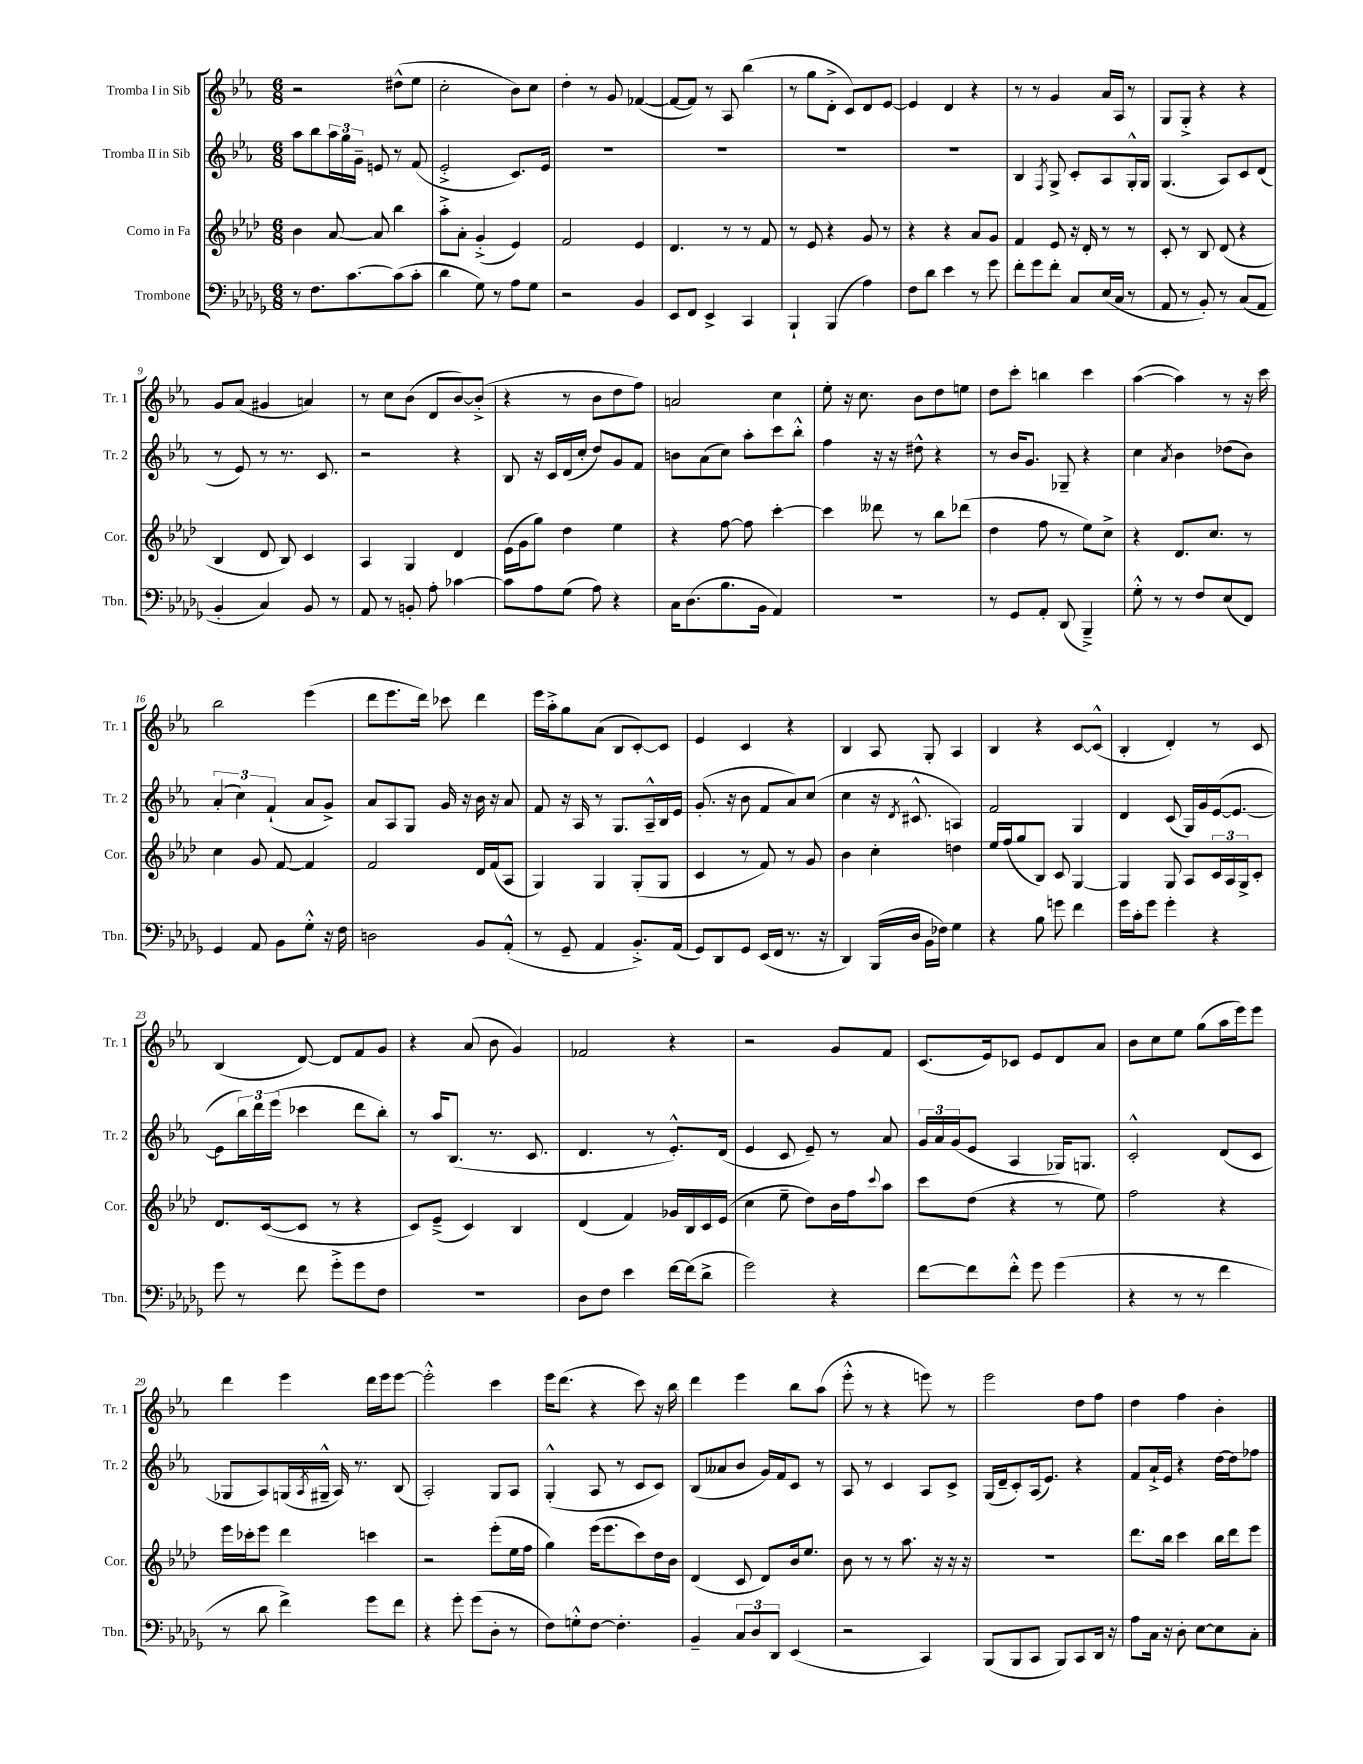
<<
\new StaffGroup <<
\new Staff = "s0" \with { instrumentName = "Tromba I in Sib" shortInstrumentName = "Tr. 1" } {
    \clef treble \key ees \major \numericTimeSignature \time 6/8
    r2 dis''8-^( ees''8 |
    c''2-. bes'8) c''8 |
    d''4-. r8 g'8 fes'4~( |
    fes'8~ fes'8) r8 aes8 bes''4( |
    r8 g''8 d'8-.-> c'8) d'8 ees'8~ |
    ees'4 d'4 r4 |
    r8 r8 g'4 aes'16 aes16 r8 |
    g8 g8-.-> r4 r4 |
    g'8 aes'8( gis'4 a'4) |
    r8 c''8 bes'8( d'8 bes'8~) bes'8-.->( |
    r4 r8 bes'8 d''8 f''8) |
    a'2 c''4 |
    ees''8-. r16 c''8. bes'8 d''8 e''8 |
    d''8 c'''8-. b''4 c'''4 |
    aes''4~( aes''4) r8 r16 c'''16 |
    bes''2 ees'''4( |
    d'''8 ees'''8. d'''16) ces'''8 d'''4 |
    ees'''16 aes''16-.-> g''8 aes'8( bes8 c'8~-.) c'8 |
    ees'4 c'4 r4 |
    bes4 aes8 g8-. aes4 |
    bes4 r4 c'8~ c'8-^( |
    bes4-. d'4-.) r8 c'8 |
    bes4( d'8~) d'8 f'8 g'8 |
    r4 aes'8( bes'8 g'4) |
    fes'2 r4 |
    r2 g'8 f'8 |
    c'8.( ees'16) ces'8 ees'8 d'8 aes'8 |
    bes'8 c''8 ees''8 g''8( aes''16 ees'''16) ees'''8 |
    d'''4 ees'''4 d'''16 ees'''16 ees'''8~ |
    ees'''2-.-^ c'''4 |
    ees'''16 d'''8.( r4 c'''8) r16 bes''16 |
    d'''4 ees'''4 bes''8 aes''8( |
    ees'''8-.-^ r8 r4 e'''8) r8 |
    ees'''2 d''8 f''8 |
    d''4 f''4 bes'4-. \bar "|." |
}
\new Staff = "s1" \with { instrumentName = "Tromba II in Sib" shortInstrumentName = "Tr. 2" } {
    \clef treble \key ees \major \numericTimeSignature \time 6/8
    aes''8 bes''8 \tuplet 3/2 { aes''16 g''16 g'16-- } e'8 r8 f'8( |
    ees'2-.-> c'8.) ees'16 |
    R2. |
    R2. |
    R2. |
    R2. |
    bes4 \acciaccatura { f8 } g8-> c'8-. aes8 g16-.-^ g16 |
    g4.( aes8) c'8 d'8( |
    r8 ees'8) r8 r8. c'8. |
    r2 r4 |
    bes8 r16 c'16 d'16( c''16-. d''8) g'8 f'8 |
    b'8 aes'8( c''8) aes''8-. c'''8 bes''8-.-^ |
    f''4 r16 r16 dis''8-^ r4 |
    r8 bes'16 g'8. ges8-- r4 |
    c''4 \acciaccatura { aes'8 } bes'4 des''8( bes'8) |
    \tuplet 3/2 { aes'4-.( c''4) f'4-!( } aes'8 g'8->) |
    aes'8 aes8 g8 g'16 r16 bes'16 r16 aes'8 |
    f'8 r16 aes16 r8 g8. aes16---^ bes16 ees'16 |
    g'8.-.( r16 bes'8 f'8 aes'8) c''8( |
    c''4 r16 \acciaccatura { d'8 } cis'8.-^ a4) |
    f'2 g4 |
    d'4 c'8( g16) g'16 ees'16~( ees'8.~ |
    ees'8 \tuplet 3/2 { bes''16) d'''16 ees'''16( } ces'''4 d'''8 bes''8-.) |
    r8 aes''16 bes8.( r8. c'8. |
    d'4. r8 ees'8.-.-^) d'16( |
    ees'4 c'8 ees'8--) r8 aes'8 |
    \tuplet 3/2 { g'16 aes'16 g'16( } ees'8 aes4 ges16) g8. |
    c'2-.-^ d'8( c'8 |
    ges8 aes8) g16( \acciaccatura { aes8 } gis16---^ aes16) r8. bes8( |
    aes2-.) g8 aes8 |
    g4-.-^( aes8 r8 c'8 c'8) |
    bes8( aeses'8 bes'8 g'16) f'16 c'8 r8 |
    aes8 r8 c'4 aes8 c'8-> |
    g16( d'16-- c'8-.) aes16( ees'8.) r4 |
    f'8 aes'16-!-> ees'16 r4 d''16~ d''16 fes''8 \bar "|." |
}
\new Staff = "s2" \with { instrumentName = "Corno in Fa" shortInstrumentName = "Cor." } {
    \clef treble \key aes \major \numericTimeSignature \time 6/8
    bes'4 aes'8~ aes'8 bes''4 |
    aes''8-.-> aes'8-. g'4-.->( ees'4) |
    f'2 ees'4 |
    des'4. r8 r8 f'8 |
    r8 ees'8 r4 g'8 r8 |
    r4 r4 aes'8 g'8 |
    f'4 ees'8 r16 des'16-. r8 r8 |
    c'8-. r8 bes8 des'8( r4 |
    bes4 des'8 bes8) c'4 |
    aes4 g4 des'4 |
    ees'16( g'16 g''8) des''4 ees''4 |
    r4 f''8~ f''8 c'''4~-. |
    c'''4 deses'''8 r8 bes''8 des'''8( |
    des''4 f''8 r8 ees''8) c''8-> |
    r4 des'8. c''8. r8 |
    c''4 g'8 f'8~ f'4 |
    f'2 des'16 f'16( aes8 |
    g4) g4 g8-.( g8 |
    c'4 r8 f'8) r8 g'8 |
    bes'4 c''4-. d''4 |
    ees''16 f''16( g''8 bes8) c'8 g4~ |
    g4 g8 aes8 \tuplet 3/2 { c'16 aes16 g16-> } c'8-. |
    des'8. c'16~( c'8 r8 r4 |
    c'8) ees'8--->( c'4) bes4 |
    des'4( f'4) ges'16 bes16 c'16 ees'16( |
    c''4 ees''8-- des''8) bes'16 f''16 \appoggiatura { c'''8 } aes''8 |
    c'''8 des''8( r4 r8 ees''8) |
    f''2 r4 |
    ees'''16 ces'''16-. ees'''8 des'''4 c'''4 |
    r2 ees'''8-.( ees''16 f''16 |
    g''4) ees'''16( ees'''8. c'''8) des''16 bes'16 |
    des'4( c'8 des'8) bes'16 ees''8. |
    bes'8 r8 r8 aes''8. r16 r16 r16 |
    R2. |
    des'''8. bes''16 c'''4 bes''16 des'''16 ees'''8 \bar "|." |
}
\new Staff = "s3" \with { instrumentName = "Trombone" shortInstrumentName = "Tbn." } {
    \clef bass \key des \major \numericTimeSignature \time 6/8
    r8 f8. c'8.~ c'8( c'8-. |
    des'4 ges8) r8 aes8 ges8 |
    r2 bes,4 |
    ees,8 f,8 ees,4-> c,4 |
    bes,,4-! bes,,4( aes4) |
    f8 des'8 ees'4 r8 ges'8 |
    f'8-. ges'8 f'8-. c8 ees16( c16 r8 |
    aes,8 r8 bes,8-.) r8 c8( aes,8 |
    bes,4-. c4) bes,8 r8 |
    aes,8 r8 b,8-. aes8-. ces'4~ |
    ces'8 aes8 ges8( aes8) r4 |
    c16 des8.( bes8. bes,16 aes,4) |
    R2. |
    r8 ges,8 aes,8-. des,8( bes,,4--->) |
    ges8-.-^ r8 r8 f8 ees8( f,8) |
    ges,4 aes,8 bes,8 ges8-.-^ r16 f16 |
    d2 bes,8 aes,8-.-^( |
    r8 ges,8-- aes,4 bes,8.-.->) aes,16( |
    ges,8) des,8 ges,8 ees,16( f,16 r8. r16 |
    des,4) bes,,16( des16 bes,16 fes16) ges4 |
    r4 bes8 g'8 f'4 |
    ges'16 c'16-. ges'8 ges'4-. r4 |
    ges'8 r8 f'8 ges'8-.-> ges'8 f8 |
    R2. |
    des8 f8 ees'4 f'16~ f'16( des'8-> |
    ges'2) r4 |
    f'8~ f'8 f'8-.-^ ges'8 ges'4( |
    r4 r8 r8 f'4 |
    r8 des'8 f'4->) ges'8 f'8 |
    r4 ges'8-. ges'8( des8-. r8 |
    f8) g8-.-^ f8~ f4.-. |
    bes,4-- \tuplet 3/2 { c8 des8 des,8 } ees,4( |
    r2 c,4) |
    bes,,8( bes,,8 c,8 bes,,8) c,8 des,16 r16 |
    aes8 c16 r16 des8-. ees8~ ees8 c8-. \bar "|." |
}
>>
>>
